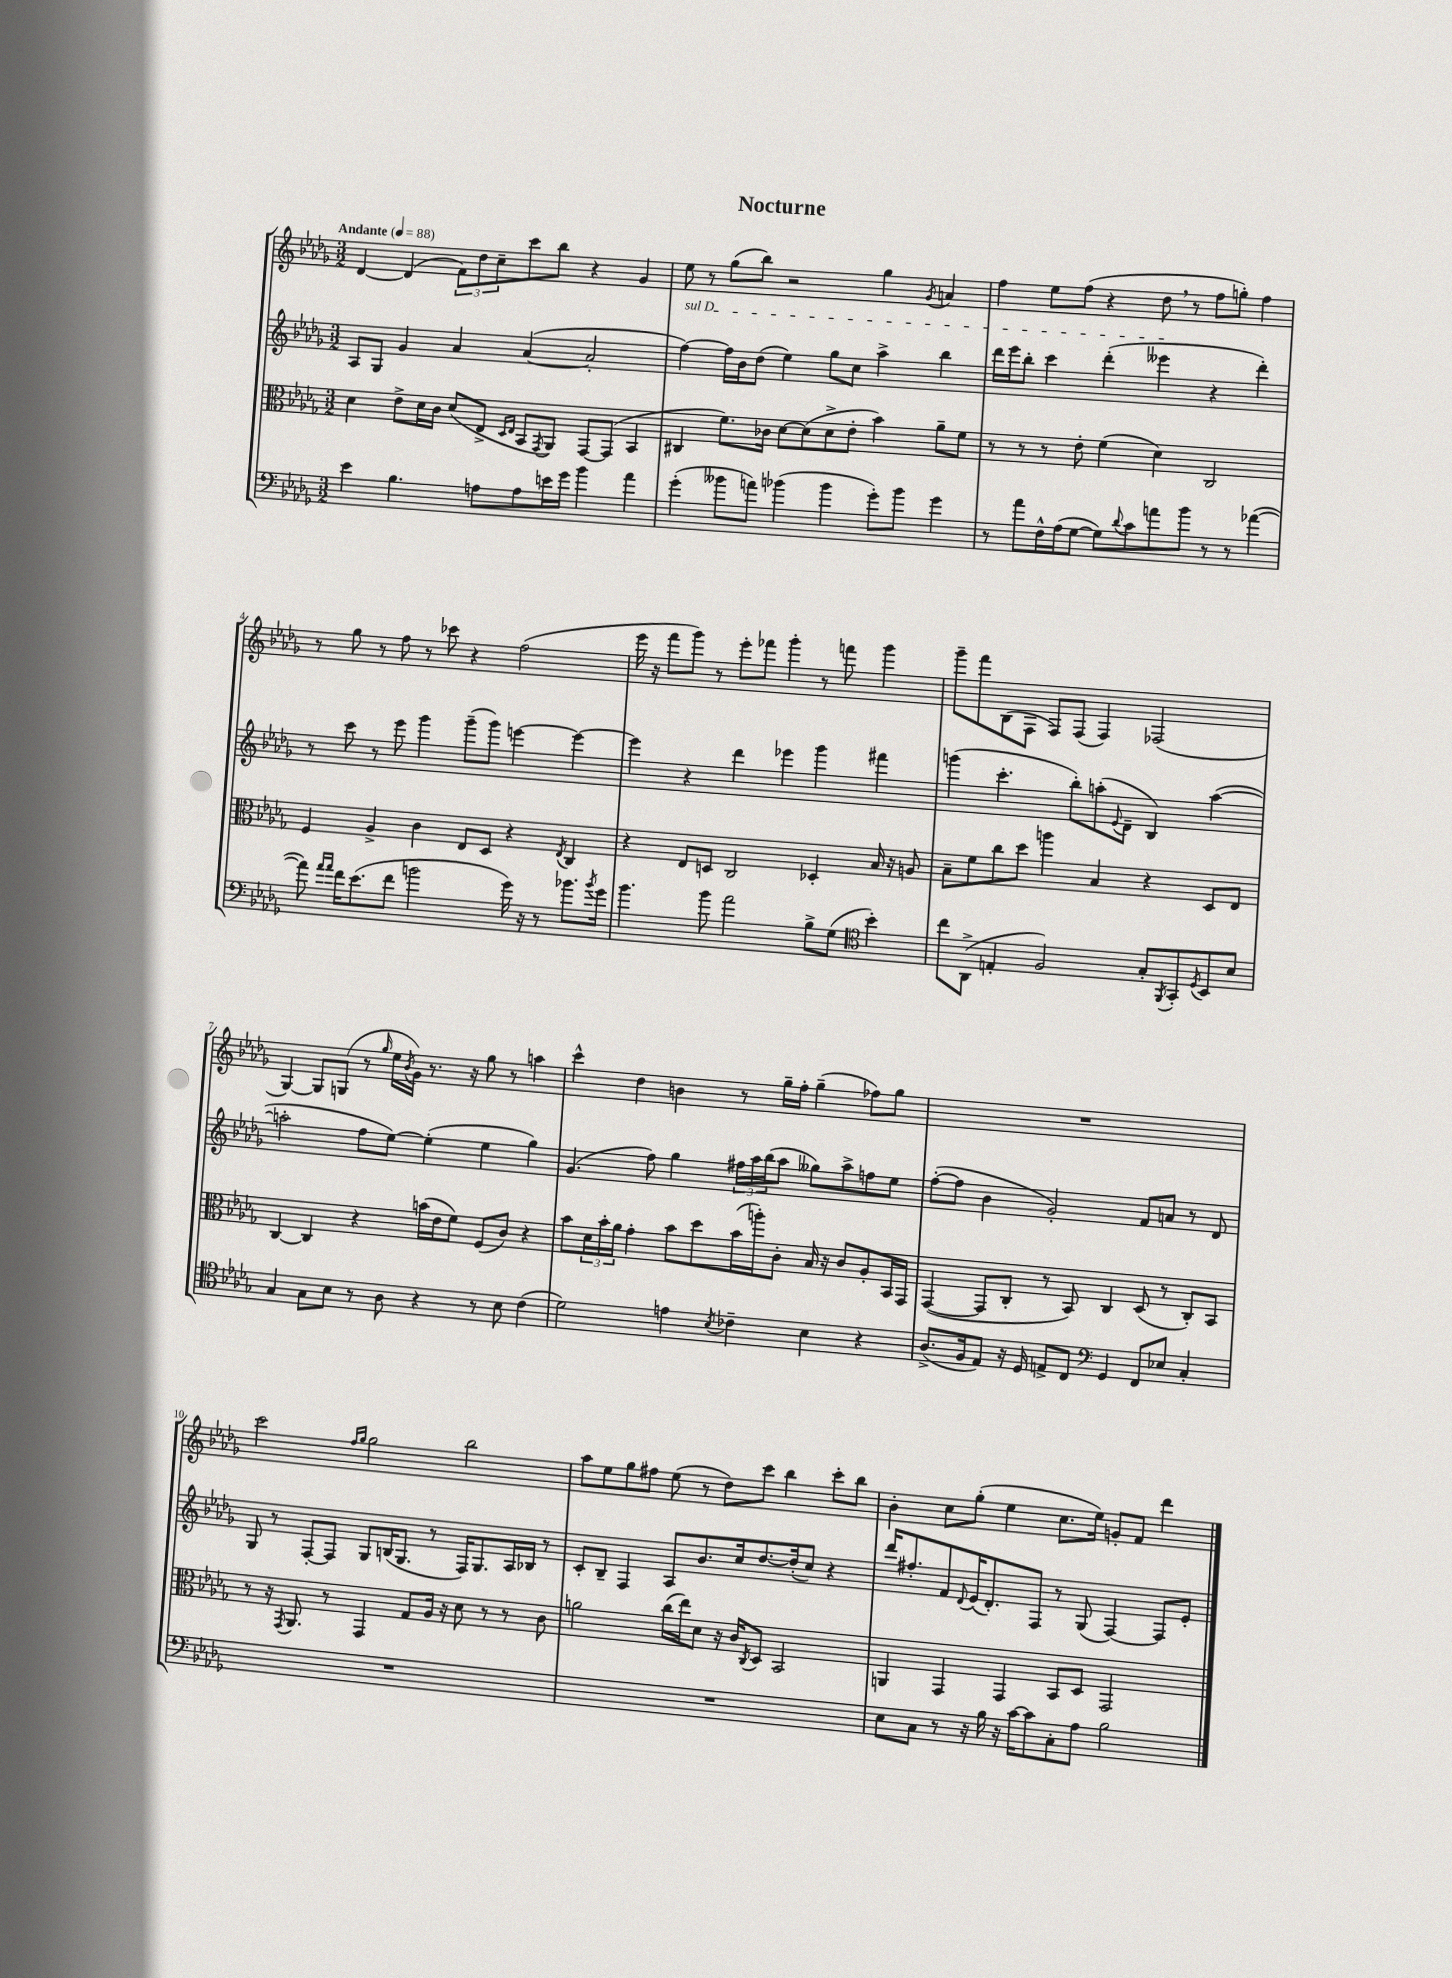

**kern	**kern	**kern	**kern
*staff4	*staff3	*staff2	*staff1
*clefF4	*clefC3	*clefG2	*clefG2
*k[b-e-a-d-g-]	*k[b-e-a-d-g-]	*k[b-e-a-d-g-]	*k[b-e-a-d-g-]
*M3/2	*M3/2	*M3/2	*M3/2
*MM88	*MM88	*MM88	*MM88
4e-	4d-	8A-	[4d-
.	.	8G-	.
4.B-	8e-^	4g-	(4d-]
.	16d-	.	.
.	16c	.	.
.	(8d-	4a-	12f)
.	.	.	12dd-
8A	8E-^	.	.
.	.	.	12cc~
.	16qqD-	.	.
.	16qqE-	.	.
8A	8BB-	([4a-	8ccc
.	8qGG-	.	.
16e	8AA-)	.	8bb-
16g-	.	.	.
4b-	[8GG-	2a-']	4r
.	(8GG-]	.	.
4a-	4BB-	.	4g-
=	=	=	=
(4g-'	4C#	[4ff)	8ee-
.	.	.	8r
8b--	8.f)	16ff]	(8gg-
.	.	16b-	.
8a)	.	(8dd-	8bb-)
.	16c-	.	.
(4b-	[8d-	4ee-)	2r
.	(8d-]	.	.
4b-	8d-^	8gg-	.
.	8e-'	8cc	.
8g-')	4b-)	4aa-^	4gg-
8b-	.	.	.
.	.	.	8qg-
4g-	8a-~	4bb-	4a
.	8f	.	.
=	=	=	=
8r	8r	16ddd-	4ff
.	.	16eee-	.
8a-	8r	8bb-'	.
16F^^	8r	4ccc	8ee-
(16A-	.	.	.
[8G-	8e-'	.	(8ff
8G-])	(4f	(4ddd-'	4r
8qqd-	.	.	.
8c	.	.	.
8a	4d-)	4eee--	8dd-
8b-	.	.	8r
8r	2C	4r	8ff
8r	.	.	8gg')
([4a-	.	4ddd-')	4ff
=	=	=	=
8a-])	4F	8r	8r
16qqa-	.	.	.
16qqa-	.	.	.
16f	.	8ccc	8gg-
(8.e-	.	.	.
.	4A-^	8r	8r
8f	.	8eee-	8ff
2b	4c	4ggg-	8r
.	.	.	8ccc-
.	8E-	(8ggg-~	4r
.	8D-	8ggg-)	.
16g-)	4r	[4eee	(2ff
16r	.	.	.
8r	.	.	.
.	8qE-	.	.
8.b-	4C	4eee_	.
8qb-	.	.	.
16g-	.	.	.
=	=	=	=
4.b-	4r	4eee]	16eee-
.	.	.	16r
.	.	.	8fff
.	8E-	4r	8ggg-)
8b-	8D	.	8r
2a-	2C	4ddd-	8eee-'
.	.	.	8fff-
.	.	4eee-	4ggg-'
8B-^	4D-'	4ggg-	8r
(8G-	.	.	8fff
*clefC4	*	*	*
4b-')	16B-	4fff#	4ggg-
.	16r	.	.
.	8A	.	.
=	=	=	=
8cc	8B-~	(4ggg	8ggg-~
(8AA-^	8f	.	8fff
4E'	8cc	4.ccc'	(8B-
.	8dd-	.	8F
2F)	4aa	.	8F)
.	.	8bb-')	(8F
.	4B-	(8aa'	4F)
.	.	8qqe-	.
.	.	8d-~	.
8G-'	4r	4B-)	(2F-
8qFF	.	.	.
8GG-'	.	.	.
8qD-	.	.	.
8BB-	8D-	([4aa	.
8B-	8E-	.	.
=	=	=	=
4G-	[4C	2aa']	[4G-)
8G-	4C]	.	8G-]
8B-	.	.	(8G
8r	4r	8ff	8r
.	.	.	16qqgg-
8A-	.	[8ee-)	16ee-
.	.	.	8qb-
.	.	.	16g-)
4r	(16b	(4ee-']	8.r
.	16e-	.	.
.	8f)	.	.
.	.	.	16r
8r	(8F	4ee-	8gg-
8B-	8c)	.	8r
(4c	4r	4gg-)	4aa
=	=	=	=
2d-)	8b-	(4.g-	4ccc^^
.	24d-	.	.
.	24b-'	.	.
.	24a-	.	.
.	4g-'	.	4dd-
.	.	8ff)	.
4e	8b-	4gg-	4b
.	8dd-	.	.
8qB-	.	.	.
4c-~	(16b-	24ff#	8r
.	.	24aa-	.
.	16aa')	.	.
.	.	(24bb-	.
.	8c'	8aa-	16gg-~
.	.	.	16ff'
4B-	16B-	8gg--)	(4gg-~
.	16r	.	.
.	8c	8aa-^	.
4r	8A-'	8ff	8ff-)
.	16BB-	8ee-	8gg-
.	16GG-	.	.
=	=	=	=
(8.A-^	([4GG-	([8ff'	1.r
.	.	8ff]	.
16F	.	.	.
8E-)	8GG-]	4b-	.
16r	8C'	.	.
16D-	.	.	.
8E^	8r	2g-')	.
8C	8BB-)	.	.
*clefF4	*	*	*
4GG-	4C	.	.
8FF	(8D-	8f	.
8E-	8r	8a	.
4C'	8C')	8r	.
.	8BB-	8d-	.
=	=	=	=
1.r	8r	8G-	2ccc
.	16r	8r	.
.	8qGG-	.	.
.	8.AA-	.	.
.	.	[8F'	.
.	8r	8F]	.
.	.	.	16qqff
.	.	.	16qqgg-
.	4GG-	8G-	2gg-
.	.	(16B	.
.	.	8.G-	.
.	8G-	.	.
.	16A-	8r	.
.	16r	.	.
.	8d-	16F)	2bb-
.	.	8.G-	.
.	8r	.	.
.	8r	16A-	.
.	.	16B-	.
.	8c	8r	.
=	=	=	=
1.r	2a	8c'	8aa-
.	.	8B-~	8ee-
.	.	4F	8gg-
.	.	.	8ff#
.	(16cc	8A-	(8ee-
.	16ee-)	.	.
.	8d-	8.b-	8r
.	16r	.	8dd-)
.	16c	16cc	.
.	8qC	.	.
.	8D-	[8.dd-	8ccc
.	2BB-	.	4bb-
.	.	(16dd-']	.
.	.	8cc)	.
.	.	4r	8ccc'
.	.	.	8bb-
=	=	=	=
8E-	4AA	16ddd-	4b-'
.	.	8.ff#'	.
8C	.	.	.
8r	4GG-	8f	8cc
.	.	8qqd-	.
16r	.	(16e-	(8gg-'
16B-	.	8.d-')	.
16r	4GG-	.	4ee-
[16c	.	.	.
8c]	.	8F	.
8C'	8BB-	8r	8.cc
8A-	8D-	(8G-	.
.	.	.	16ee-)
2B-	2GG-	[4F)	8g'
.	.	.	8f
.	.	8F]	4ddd-
.	.	8e-'	.
==	==	==	==
*-	*-	*-	*-
